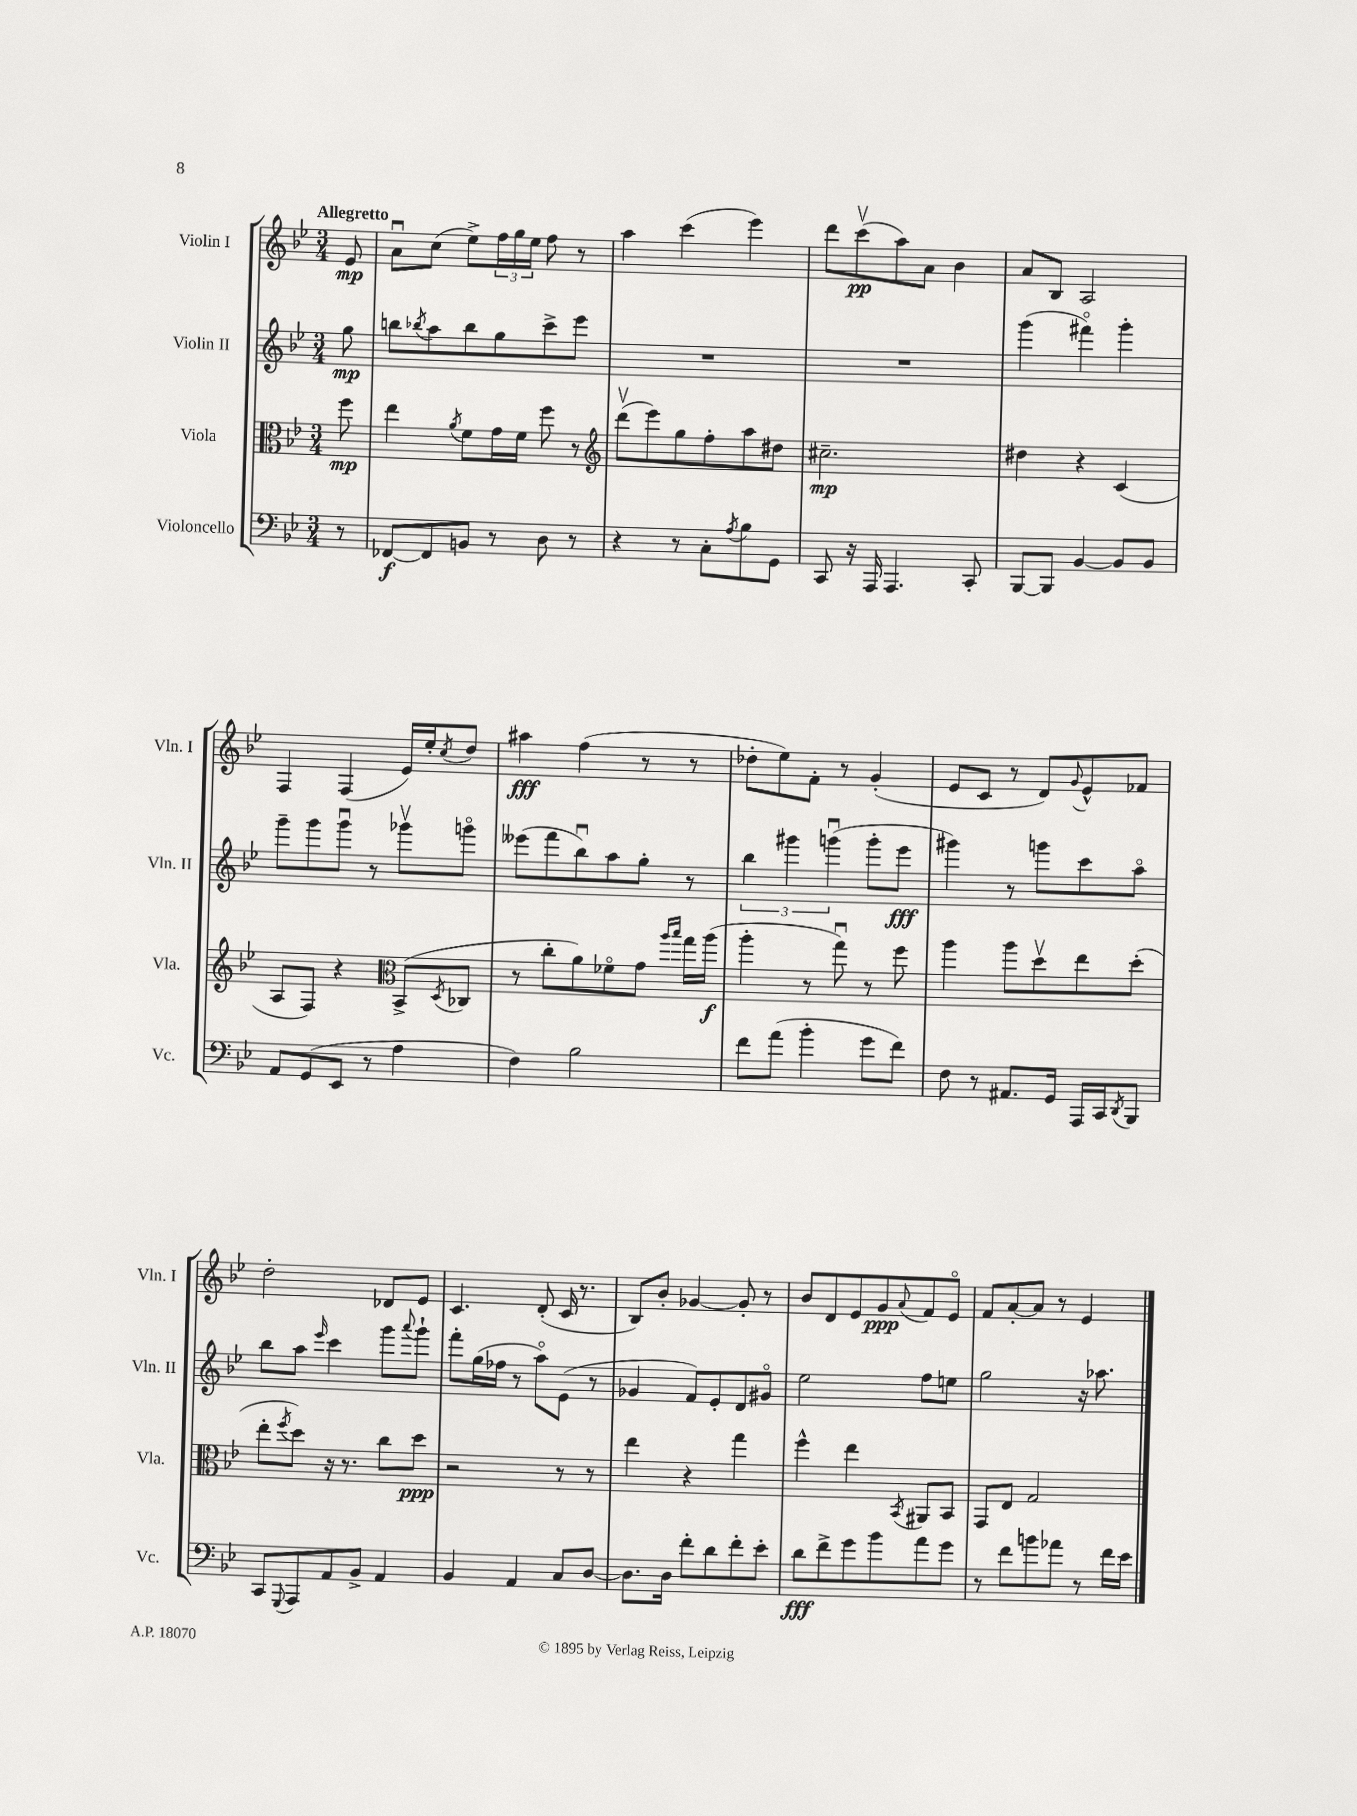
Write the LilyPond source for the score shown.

<<
\new StaffGroup <<
\new Staff = "s0" \with { instrumentName = "Violin I" shortInstrumentName = "Vln. I" } {
    \clef treble \key bes \major \numericTimeSignature \time 3/4 \partial 8 \tempo "Allegretto"
    ees'8\mp |
    a'8\downbow c''8( ees''8->) \tuplet 3/2 { f''16 g''16 ees''16 } f''8 r8 |
    a''4 c'''4( ees'''4) |
    d'''8 c'''8\upbow\pp( a''8) a'8 bes'4 |
    a'8 bes8 a2 |
    f4 f4( ees'16) ees''16-. \acciaccatura { c''8 } d''8 |
    ais''4\fff f''4( r8 r8 |
    des''8-. ees''8) f'8-. r8 g'4-.( |
    ees'8 c'8 r8 d'8) \appoggiatura { g'8 } ees'8-^ fes'8 |
    d''2-. des'8 ees'8 |
    c'4. d'8-.( c'16 r8. |
    bes8) bes'8-. ges'4~ ges'8-. r8 |
    bes'8 d'8 ees'8 g'8\ppp \appoggiatura { a'8 } f'8 ees'8\flageolet |
    f'8 a'8~-. a'8 r8 ees'4 \bar "|." |
}
\new Staff = "s1" \with { instrumentName = "Violin II" shortInstrumentName = "Vln. II" } {
    \clef treble \key bes \major \numericTimeSignature \time 3/4 \partial 8
    g''8\mp |
    b''8 \acciaccatura { bes''8 } a''8 bes''8 g''8 c'''8-> ees'''8 |
    R2. |
    R2. |
    g'''4( fis'''4\flageolet) g'''4-. |
    g'''8-- g'''8 g'''8\downbow r8 ges'''8\upbow g'''8\flageolet |
    eeses'''8( f'''8 bes''8\downbow) a''8 g''8-. r8 |
    \tuplet 3/2 { bes''4 gis'''4 g'''4\downbow( } g'''8-. ees'''8\fff |
    gis'''4) r8 g'''8 c'''8 a''8\flageolet |
    bes''8 a''8 \grace { ees'''16 } c'''4 g'''8 \appoggiatura { a'''8 } g'''8-! |
    f'''8-. g''16( fes''16 r8 a''8\flageolet) ees'8( r8 |
    ges'4 f'8) ees'8-. d'8 gis'8\flageolet |
    ees''2 f''8 e''8 |
    g''2 r16 aes''8. \bar "|." |
}
\new Staff = "s2" \with { instrumentName = "Viola" shortInstrumentName = "Vla." } {
    \clef alto \key bes \major \numericTimeSignature \time 3/4 \partial 8
    f''8\mp |
    ees''4 \acciaccatura { a'8 } f'8 g'16 f'16 f''8 r8 |
    \clef treble d'''8\upbow( ees'''8) g''8 f''8-. a''8 dis''8 |
    cis''2.--\mp |
    dis''4 r4 c'4( |
    a8 f8) r4 \clef alto bes,8->( \acciaccatura { d8 } ces8 |
    r8 c''8-. a'8) fes'8\flageolet g'8 \grace { a''16 bes''16 } g''16 a''16\f( |
    a''4-. r8 g''8\downbow) r8 f''8 |
    a''4 a''8 d''8\upbow ees''8 d''8-.( |
    ees''8-. \acciaccatura { f''8 } d''8) r16 r8. c''8 d''8\ppp |
    r2 r8 r8 |
    ees''4 r4 g''4 |
    f''4-^ ees''4 \acciaccatura { bes,8 } ais,8 bes,8 |
    g,8 ees8 g2 \bar "|." |
}
\new Staff = "s3" \with { instrumentName = "Violoncello" shortInstrumentName = "Vc." } {
    \clef bass \key bes \major \numericTimeSignature \time 3/4 \partial 8
    r8 |
    fes,8~\f fes,8 b,8 r8 d8 r8 |
    r4 r8 c8-. \acciaccatura { a8 } bes8 g,8 |
    c,8 r16 a,,16 a,,4. c,8-. |
    bes,,8~ bes,,8 bes,4~ bes,8 bes,8 |
    a,8 g,8( ees,8 r8 a4 |
    f4) bes2 |
    f'8 a'8( bes'4-. g'8 f'8) |
    f8 r8 ais,8. g,16 a,,16 c,16 \acciaccatura { d,8 } bes,,8 |
    c,8 \appoggiatura { g,,8 } a,,8 a,8 bes,8-> a,4 |
    bes,4 a,4 c8 d8~ |
    d8. d16 f'8-. d'8 f'8-. ees'8-. |
    d'8\fff f'8-> g'8 bes'8 a'8 g'8 |
    r8 f'8 b'8 aes'8 r8 f'16 ees'16 \bar "|." |
}
>>
>>
\layout { \context { \Score \remove "Bar_number_engraver" } }
